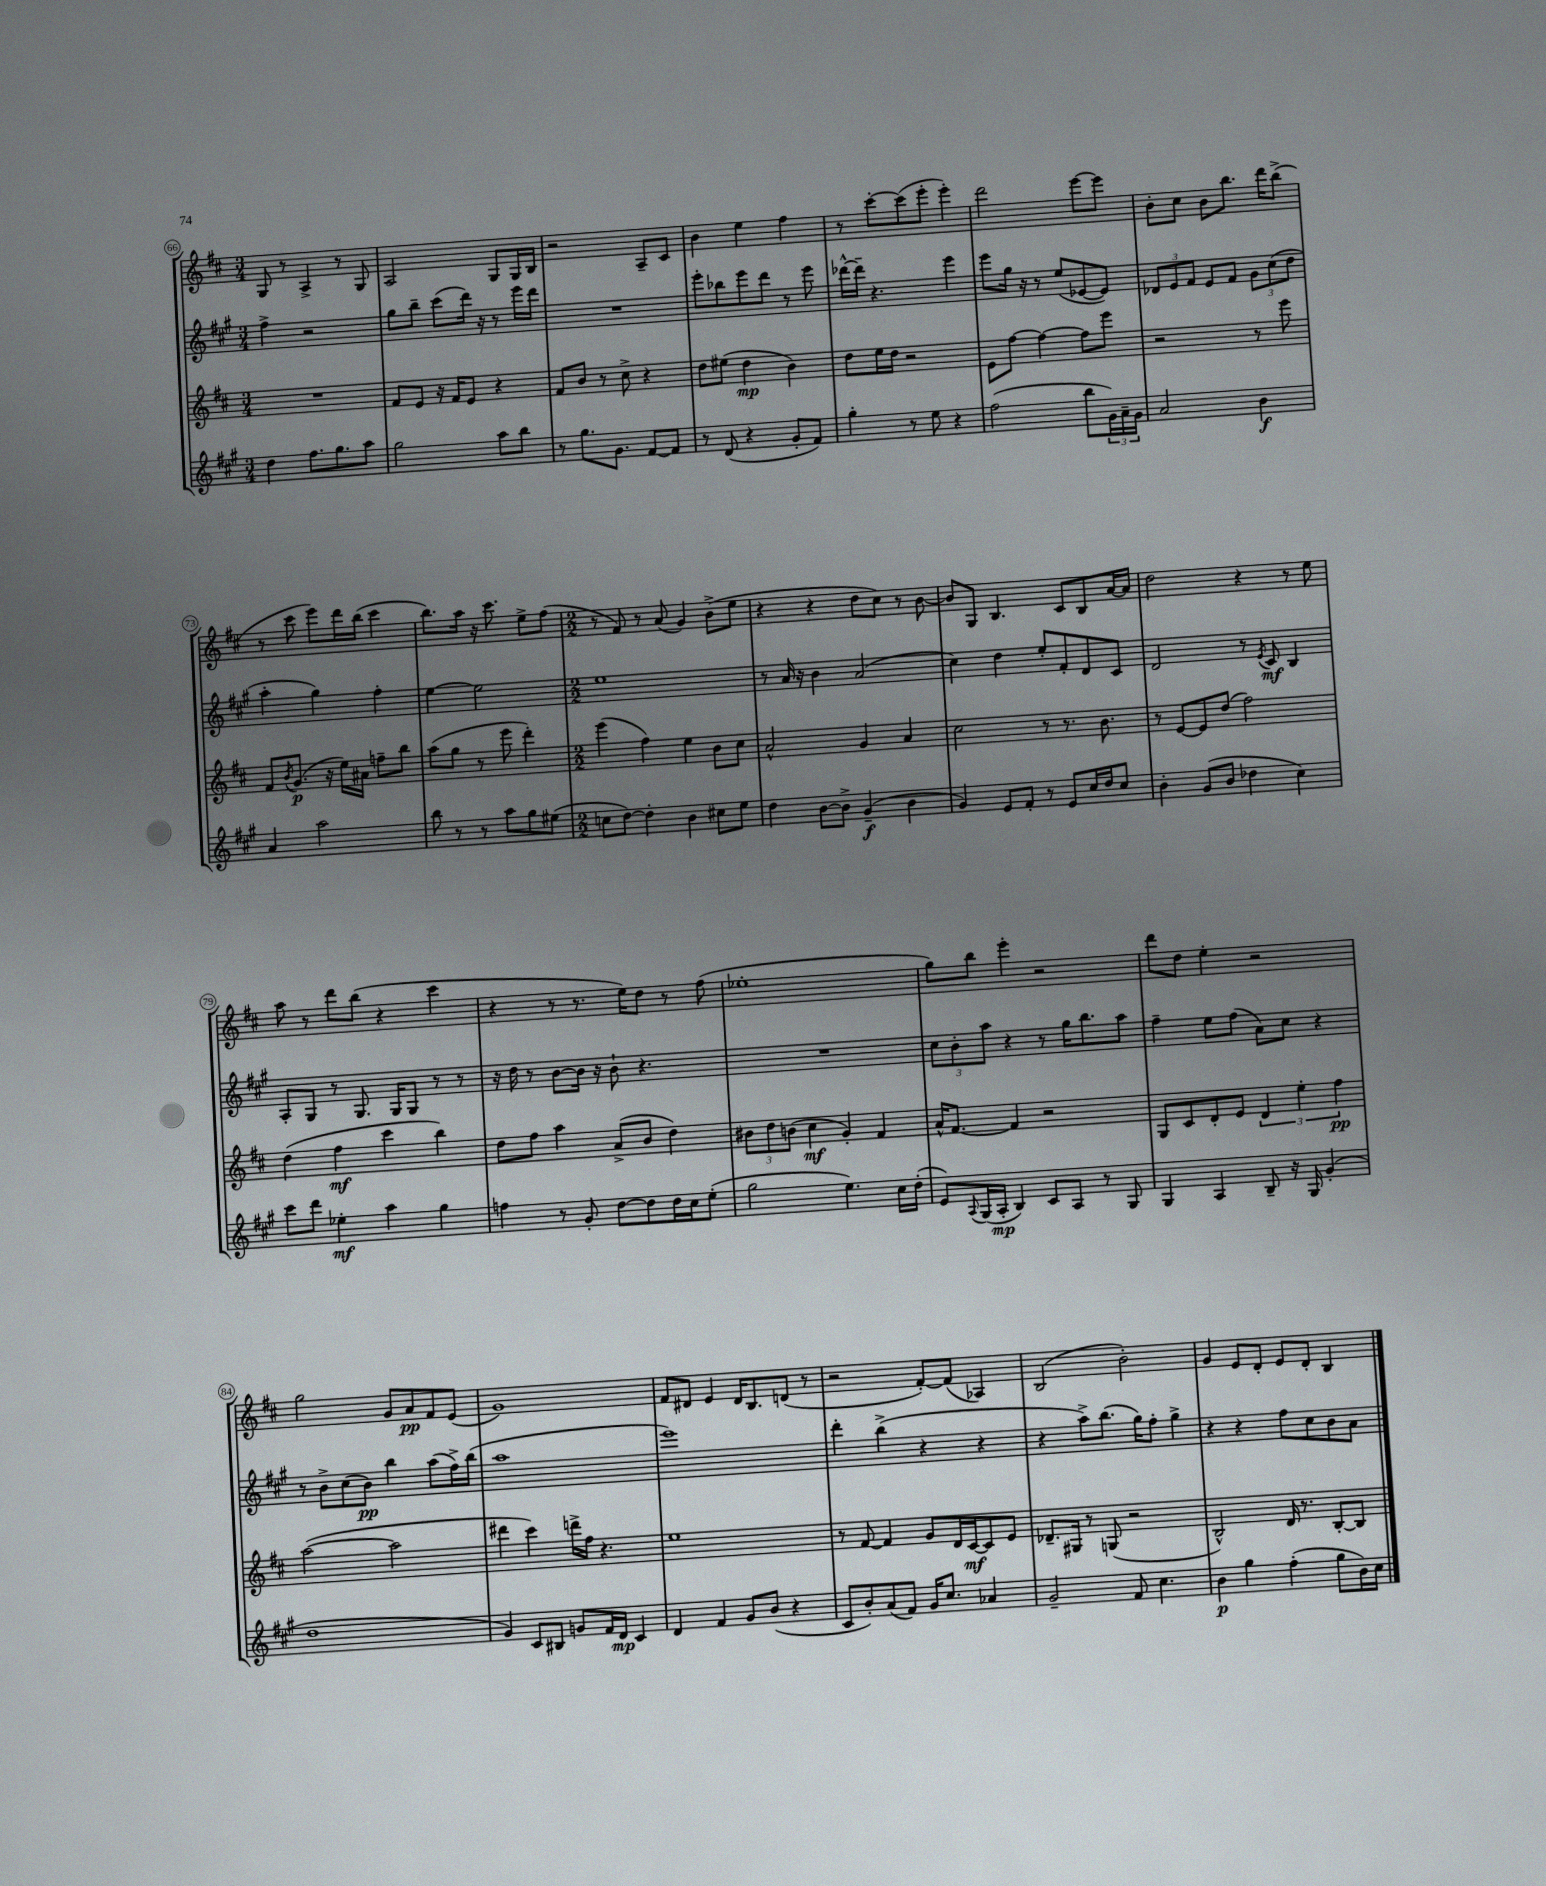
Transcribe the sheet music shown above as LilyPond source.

<<
\new StaffGroup <<
\new Staff = "s0" {
    \clef treble \key d \major \numericTimeSignature \time 3/4
    g8 r8 a4-> r8 g8 |
    a2 g8 g16 b16 |
    r2 a8-- cis'8 |
    b'4 e''4 fis''4 |
    r8 cis'''8~-. cis'''8( e'''8-. e'''4-.) |
    d'''2 e'''8~ e'''8 |
    b'8-. cis''8 b'8 b''8. d'''16 b''8->( |
    r8 cis'''8 e'''8) d'''16 b''16( cis'''4 |
    b''8.) a''16 r16 cis'''8. e''8-> fis''8( |
    \numericTimeSignature \time 2/2 r8 fis'8) r8 a'8( g'4) b'8->( e''8 |
    r4 r4 d''8 cis''8) r8 b'8~ |
    b'8 g8 b4. cis'8 b8 a'16~ a'16 |
    d''2 r4 r8 e''8 |
    a''8 r8 d'''8 b''8( r4 cis'''4 |
    r4 r8 r8. e''16) d''8 r8 fis''8( |
    ees''1-. |
    g''8) b''8 e'''4-. r2 |
    d'''8 d''8 e''4-. r2 |
    g''2 g'8 a'8\pp fis'8 e'8( |
    g'1) |
    fis'8 dis'8 e'4 dis'16 b8. d'8( r8 |
    r2 fis'8~-.) fis'8( aes4) |
    b2( b'2-.) |
    g'4 e'8 d'8-. e'8 d'8-. b4 \bar "|." |
}
\new Staff = "s1" {
    \clef treble \key a \major \numericTimeSignature \time 3/4
    fis''4-> r2 |
    gis''8 b''8-- cis'''8( d'''16) r16 r8 e'''16 d'''16 |
    R2. |
    e'''8-. bes''8 e'''8 d'''8 r8 e'''8 |
    des'''16~-^ des'''16-- r4. e'''4 |
    e'''8 gis''16 r16 r8 e''8( ees'8~ ees'8) |
    \tuplet 3/2 { des'8 e'8 fis'8 } e'8 fis'8 \tuplet 3/2 { gis'8 cis''8( d''8 } |
    a''4-. gis''4) fis''4-. |
    e''4~ e''2 |
    \numericTimeSignature \time 2/2 e''1 |
    r8 a'16 r16 b'4 a'2( |
    cis''4) d''4 e''8-. fis'8-. d'8 cis'8 |
    d'2 r8 \acciaccatura { e'8 } cis'8\mf b4 |
    a8-. gis8 r8 gis8. gis16 gis8 r8 r8 |
    r16 d''16 r8 b'8~ b'16 r16 b'8-! r4. |
    R1 |
    \tuplet 3/2 { cis''8 b'8-. a''8 } r4 r8 gis''16 b''8. a''8 |
    fis''4-- e''8 fis''8( a'8) cis''8 r4 |
    r8 b'8-> cis''8( b'8\pp) b''4 a''8( fis''16->) b''16( |
    a''1 |
    e'''1) |
    d'''4-. b''4->( r4 r4 |
    r4 a''8->) b''8.( gis''16) fis''8-. gis''4-> |
    r4 r4 fis''8 cis''8 b'8 a'8 \bar "|." |
}
\new Staff = "s2" {
    \clef treble \key d \major \numericTimeSignature \time 3/4
    R2. |
    fis'8 e'8 r16 fis'16 e'8 r4 |
    fis'8 b'8 r8 cis''8-> r4 |
    d''8 eis''8( d''4\mp b'4) |
    d''8 e''16 d''16 r2 |
    e'8 fis''8~ fis''4~ fis''8 e'''8 |
    r2 r8 e'''8 |
    fis'8 \acciaccatura { b'8 } g'8.\p( r16 e''16) ais'16 f''8-- b''8 |
    a''8( g''8 r8 e'''8 d'''4-.) |
    \numericTimeSignature \time 2/2 e'''4( fis''4) e''4 b'8 cis''8 |
    a'2-^ g'4 a'4 |
    cis''2 r8 r8. b'8. |
    r8 e'8~ e'8 d''8( fis''2) |
    d''4( fis''4\mf cis'''4 b''4) |
    d''8 fis''8 a''4 a'8->( b'8 d''4) |
    \tuplet 3/2 { bis'8 d''8 b'8( } cis''4\mf g'4-.) fis'4 |
    a'16-^ fis'8.~ fis'4 r2 |
    g8 cis'8 d'8-. e'8 \tuplet 3/2 { d'4 e''4-. fis''4\pp } |
    a''2~( a''2 |
    dis'''4 cis'''4) d'''16-> fis''16 r4. |
    e''1 |
    r8 fis'8~ fis'4 g'8 d'16 cis'16~\mf cis'8 e'8 |
    des'8.-- gis16 r8 g8( r2 |
    b2-^) d'16 r8. b8~-. b8 \bar "|." |
}
\new Staff = "s3" {
    \clef treble \key a \major \numericTimeSignature \time 3/4
    d''4 fis''8. gis''8. a''8 |
    gis''2 a''8 b''8 |
    r8 gis''8. gis'8. fis'8~ fis'8 |
    r8 d'8( r4 gis'8-. fis'8) |
    gis''4-. r8 e''8 r4 |
    fis''2( b''8 \tuplet 3/2 { gis'16) a'16-- gis'16 } |
    a'2 b'4\f |
    a'4 a''2 |
    b''8 r8 r8 a''8 gis''8 eis''8( |
    \numericTimeSignature \time 2/2 c''8 d''8~) d''4-. b'4 cis''8 e''8 |
    d''4 b'8~ b'8-> gis'4--\f( b'4 |
    gis'4) e'8 fis'8-. r8 e'8 cis''16 d''16 cis''8 |
    b'4-. gis'8( b'8 des''4 cis''4) |
    cis'''8 d'''8 ees''4-.\mf a''4 gis''4 |
    f''4 r8 gis'8-. d''8~ d''8 d''16 cis''16 e''8-.( |
    gis''2 e''4.) cis''16 d''16-.( |
    e'8) \appoggiatura { a8 } gis16( a16-.\mp b4) cis'8 a8 r8 gis8 |
    gis4 a4 b8-- r16 gis16 gis'4-.( |
    d''1 |
    gis'4) cis'8 bis8 g'8 fis'16 d'16\mp cis'4 |
    d'4 fis'4 gis'8 b'8( r4 |
    cis'8 b'8-.) a'8( fis'8) gis'16 cis''8. aes'4 |
    gis'2-- fis'8 cis''4. |
    b'4\p gis''4 fis''4-.( gis''8 b'16) cis''16 \bar "|." |
}
>>
>>
\layout { \context { \Score currentBarNumber = #66 \override BarNumber.stencil = #(make-stencil-circler 0.1 0.3 ly:text-interface::print) } }
